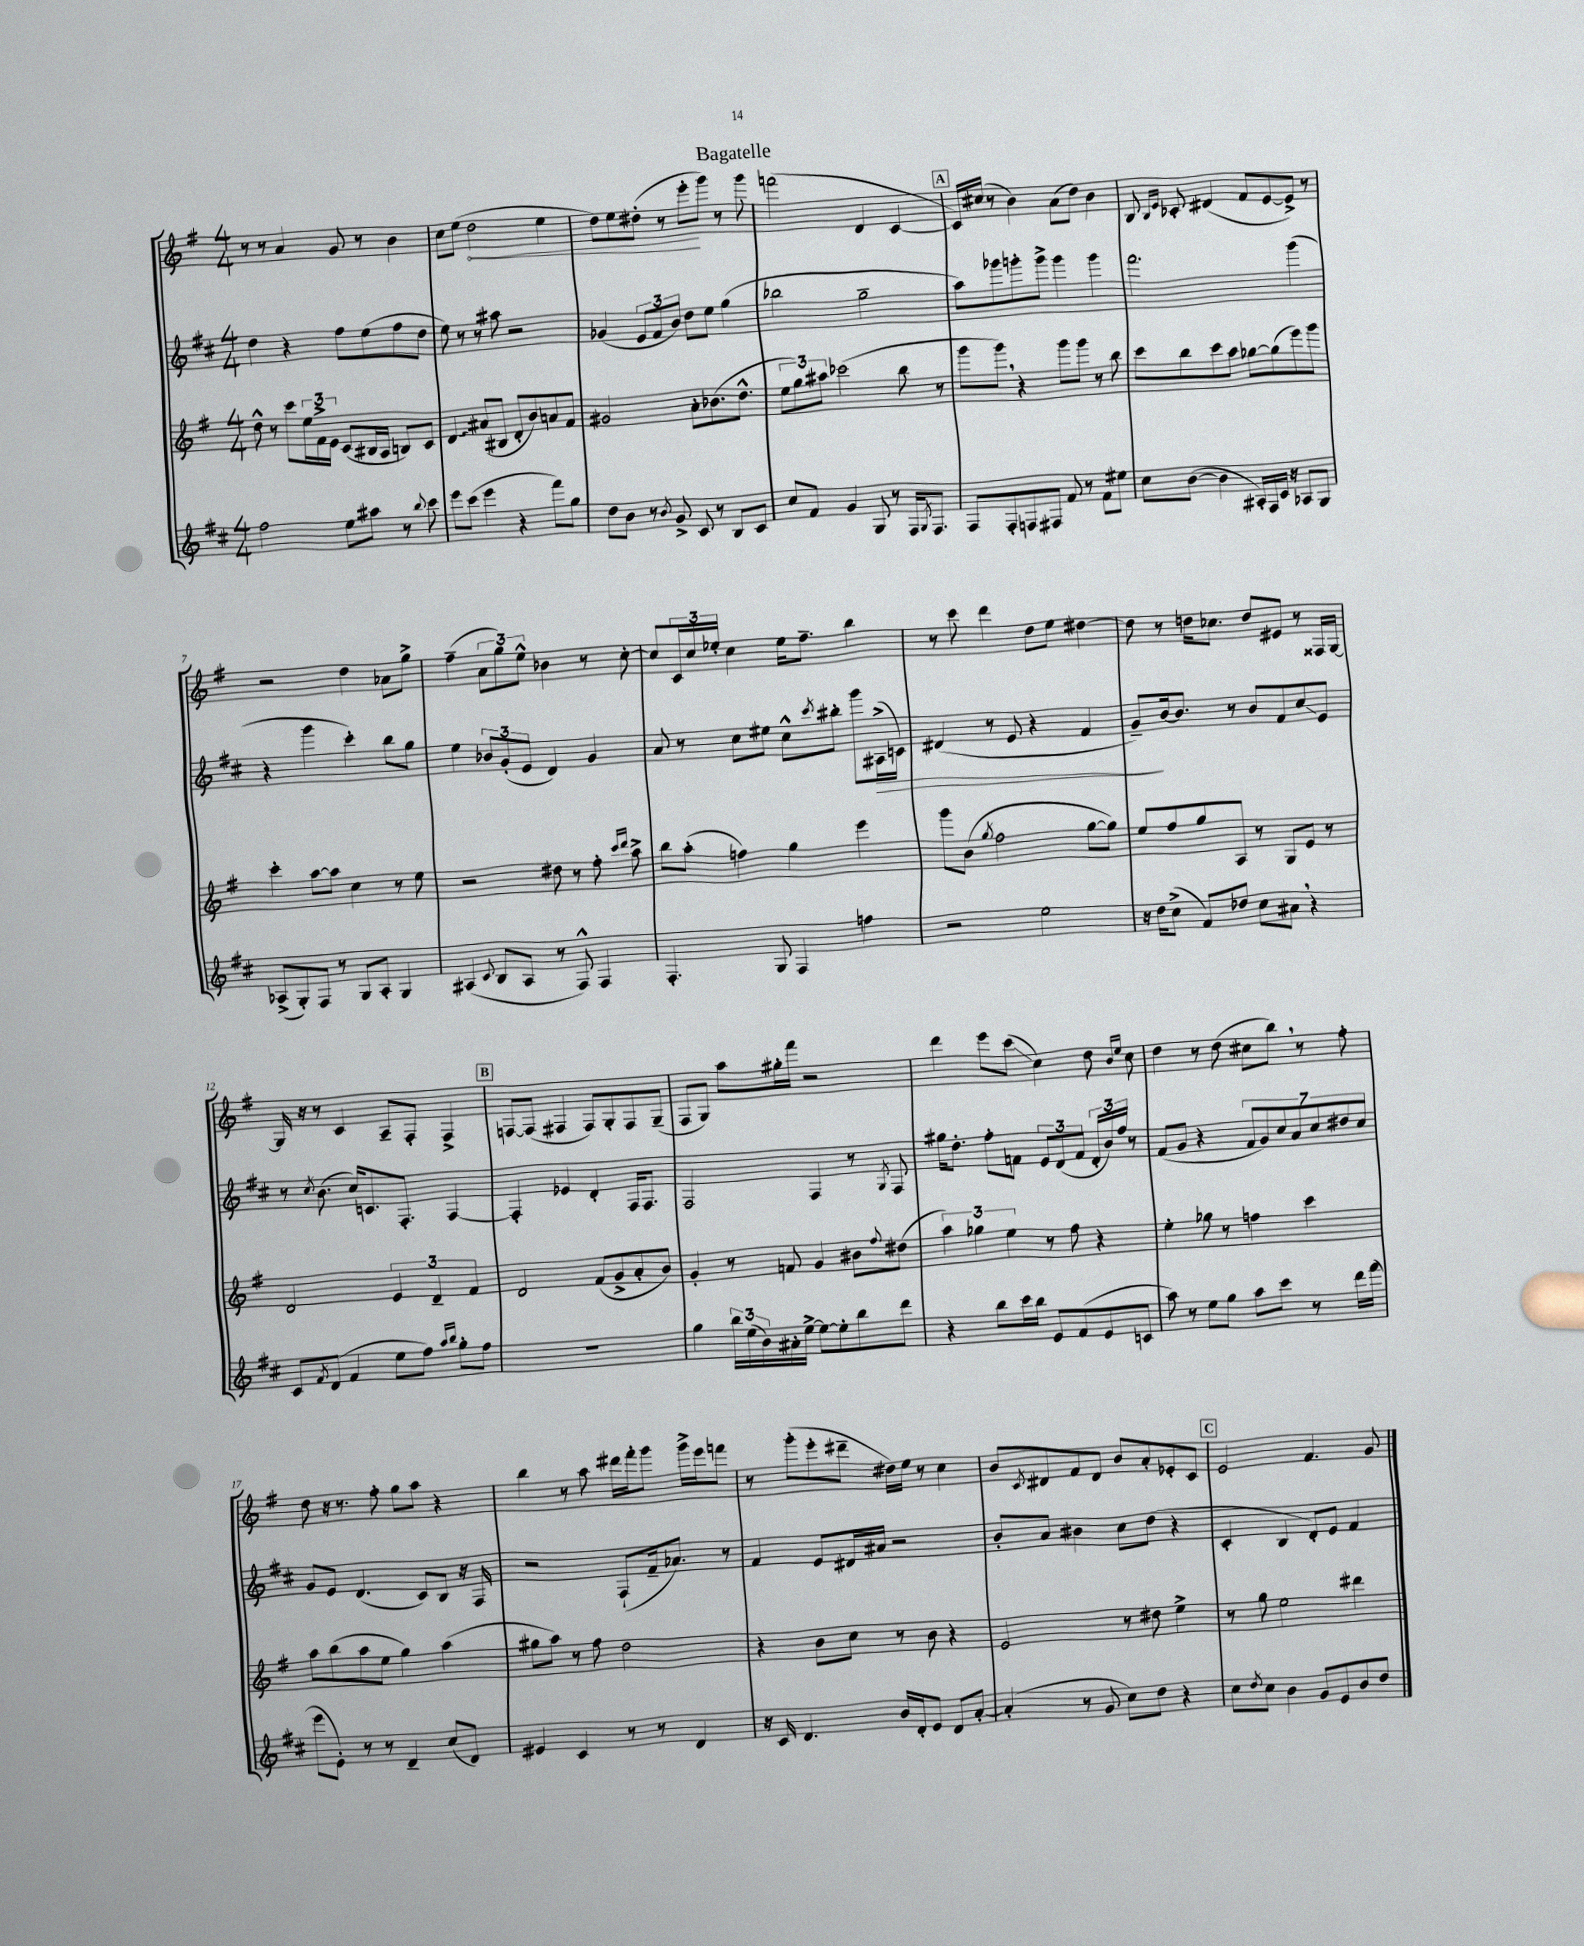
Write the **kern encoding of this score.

**kern	**kern	**kern	**kern
*staff4	*staff3	*staff2	*staff1
*clefG2	*clefG2	*clefG2	*clefG2
*k[f#c#]	*k[f#]	*k[f#c#]	*k[f#]
*M4/4	*M4/4	*M4/4	*M4/4
2ff#	8dd^^	4dd	8r
.	8r	.	8r
.	8ccc	4r	4a
.	24ee	.	.
.	24f#^	.	.
.	24e	.	.
8ee	(8c	8ff#	8g
8aa#	16B#	(8ee	8r
.	16A	.	.
8r	8B)	8ff#	4b
8qqbb	.	.	.
8ccc#	8c	8dd	.
=	=	=	=
8eee	4d	8ee)	8cc
(8ccc#	.	8r	(8ee
4eee	(8a#	8r	2dd
.	8B#	8aa#	.
4r	8d'	2r	.
.	8b)	.	.
8fff#)	8a	.	4ee
8gg	8f#	.	.
=	=	=	=
8dd	2g#	(4g-	8dd)
8b	.	.	8ee
8r	.	12e	(8dd#'
.	.	12f#	.
8qb	.	.	.
8g^	.	.	8r
.	.	12b)	.
8c#	8a'	8dd	8eee'
8r	(8.b-	8ee	8ggg)
8B	.	(4gg	8r
.	8.dd^^	.	.
8c#	.	.	8ggg
=	=	=	=
8cc#	12ee	2bb-	(2fff
.	12gg)	.	.
8f#	.	.	.
.	12aa#	.	.
4g	(2ccc-	.	.
8G	.	2gg~	4d
8r	.	.	.
16F#	8bb	.	[4c
8qG	.	.	.
8.F#	.	.	.
.	8r	.	.
=	=	=	=
8F#	8ggg	8aa)	16c])
.	.	.	(16cc#
8F#'	8ggg)	8ggg-	8r
8F	4r	8ggg'	4b)
8F#	.	8ggg^	.
8f#	8ggg	4ggg	(8a
8r	8ggg	.	8dd)
8f#	8r	4ggg	4b
8ee#	8bb	.	.
=	=	=	=
8cc#	8ccc	2.fff#	8B
.	.	.	16qqB
.	.	.	16qqe
([8b	8bb	.	8c-'
4b]	8ccc	.	(4d#
.	8aa	.	.
16A#')	[8gg-	.	8f#
16F#	.	.	.
16c#	(8gg-]	.	[8e
16r	.	.	.
8A-	8eee)	(4ggg	8e^])
8G	8ggg	.	8r
=	=	=	=
(8A-^	4ccc'	4r	2r
8G')	.	.	.
8F#	[8aa	4ggg	.
8r	8aa]	.	.
8G	4cc	4ccc#')	4dd
8A-'	.	.	.
4G	8r	8bb	8a-
.	8ee	8gg	8gg^
=	=	=	=
(4A#	2r	4ee	(4ff#~
8qqc#	.	.	.
8B	.	12b-	12a
.	.	(12g'	12gg)
8A#	.	.	.
.	.	12e	12ee^^
8r	8dd#	4d)	4b-
8F#^^)	8r	.	.
4F#	8ff#'	4g	8r
.	16qqccc	.	.
.	16qqddd	.	.
.	8aa^	.	[8cc'
=	=	=	=
4.F#'	8bb	8a	8cc]
.	(8aa'	8r	24c
.	.	.	24cc
.	.	.	24ee-'
.	4ff)	8cc#	4cc
8G	.	8ee#	.
4F#	4gg	8cc#^^	16ee-
.	.	.	8.ff#~
.	.	8qccc#	.
.	.	8bb#'	.
4ff	4eee	8ggg	4bb
.	.	(16A#^	.
.	.	16c)	.
=	=	=	=
2r	8ggg	(4d#	8r
.	(8b	.	8ccc
.	8qgg	.	.
.	2ff#	8r	4ddd
.	.	8e	.
2ee	.	4r	8dd
.	.	.	8ee
.	[8gg	4f#	[4dd#
.	8gg])	.	.
=	=	=	=
16r	8ee	8g~)	8dd#]
16dd	.	.	.
(8cc#^	8ff#	[16b	8r
.	.	8.b]	.
8f#)	8gg	.	16dd
.	.	.	8.cc-
8dd-	8A	8r	.
8cc#	8r	8b	8dd
8a#	8G	8f#	8e#
4r	8e	8cc#	8r
.	8r	8e	16F##
.	.	.	[16G
=	=	=	=
8c#	2d	8r	16G]
.	.	.	16r
8qf#	.	8qcc#	.
(8d	.	(8.b	8r
4f#	.	.	4c
.	.	16cc#)	.
.	.	8.c	.
8ee	6e	.	8A~
.	.	8.F#'	.
8ff#)	.	.	8F#'
.	6d~	.	.
16qqaa	.	.	.
16qqbb	.	.	.
8gg'	.	[4F#	4F#^
.	6f#	.	.
8ff#	.	.	.
=	=	=	=
1r	2d	4F#']	[8F
.	.	.	(8F]
.	.	4e-	4F#
.	(8f#	4d'	8F#)
.	8g^	.	8G'
.	8a'	16F#	8F#
.	.	8.F#	.
.	8b)	.	(8G~
=	=	=	=
4gg	4g'	2F#	8F#
.	.	.	8G)
24bb	8r	.	8aa
(24ee	.	.	.
24b)	.	.	.
16a#'	8f	.	16gg#'
[16ee^	.	.	16fff#
8ee_	4g	4F#	2r
8ee']	.	.	.
8bb	8b#	8r	.
.	8qqff#	8qG	.
8ddd	(8dd#	8F#	.
=	=	=	=
4r	6aa)	16gg#	4ddd
.	.	8.dd'	.
.	6gg-	.	.
8bb	.	8ff#'	8eee
.	6ee	.	.
16ccc#	.	8f	(8ccc
16bb	.	.	.
8e	8r	12e	4cc)
.	.	(12d	.
(8f#	8ff#	.	.
.	.	12f	.
8e	4r	24d'	8dd
.	.	24b)	.
.	.	24ff#	.
.	.	.	16qqb
.	.	.	16qqee
8c	.	8r	8cc
=	=	=	=
8aa)	4ee'	(8f#	4dd
8r	.	8g	.
8ee	8gg-	4r	8r
8gg	8r	.	(8dd
8aa	4ff	14f#	8cc#
.	.	14g)	.
8ccc#	.	.	8bb)
.	.	14cc#	.
.	.	14a	.
8r	4ccc	.	8r
.	.	14cc#	.
.	.	14dd#	.
16ddd	.	.	8ff#'
.	.	14cc#	.
(16fff#	.	.	.
=	=	=	=
8eee	8aa	8g	8dd
8e')	(8bb	8e	16r
.	.	.	8.r
8r	8aa	(4.d	.
8r	8ee	.	8ff#'
4d~	4gg)	.	8gg
.	.	8c#)	8aa
(8cc#	(4aa	8B	4r
8d)	.	16r	.
.	.	16F#	.
=	=	=	=
4e#	8gg#	2r	4bb
.	8aa)	.	.
4c#	8r	.	8r
.	8ff#	.	8aa
8r	2dd	(8F#`	16ddd#
.	.	.	16fff#'
8r	.	16f#~	8ggg
.	.	8.a-)	.
4d	.	.	16ggg^
.	.	.	16eee
.	.	8r	8fff
=	=	=	=
16r	4r	4f#	8r
16c#	.	.	.
4.d	.	.	(8ggg'
.	8b	8e	8eee'
.	8cc	16d#	8ddd#~
.	.	16a#	.
16b	8r	2r	16dd#)
16d'	.	.	16ee
8e	8b	.	8r
8d	4r	.	4cc
[8a'	.	.	.
=	=	=	=
(4a']	2e	8b'	8b
.	.	.	8qc
.	.	8a	8d#
8r	.	4b#	8f#
8g	.	.	8d#
8cc#)	8r	8cc#	8b
8dd	8dd#	(8dd	8a'
4r	4ee^	4r	8e-'
.	.	.	8c
=	=	=	=
8cc#	8r	4c#'	2e
8qdd	.	.	.
8cc#	8gg	.	.
4b	2ee	4B	.
8g	.	8d')	4.f#
8e	.	8e	.
8b	4ddd#	4f#	.
8dd	.	.	8g
==	==	==	==
*-	*-	*-	*-
